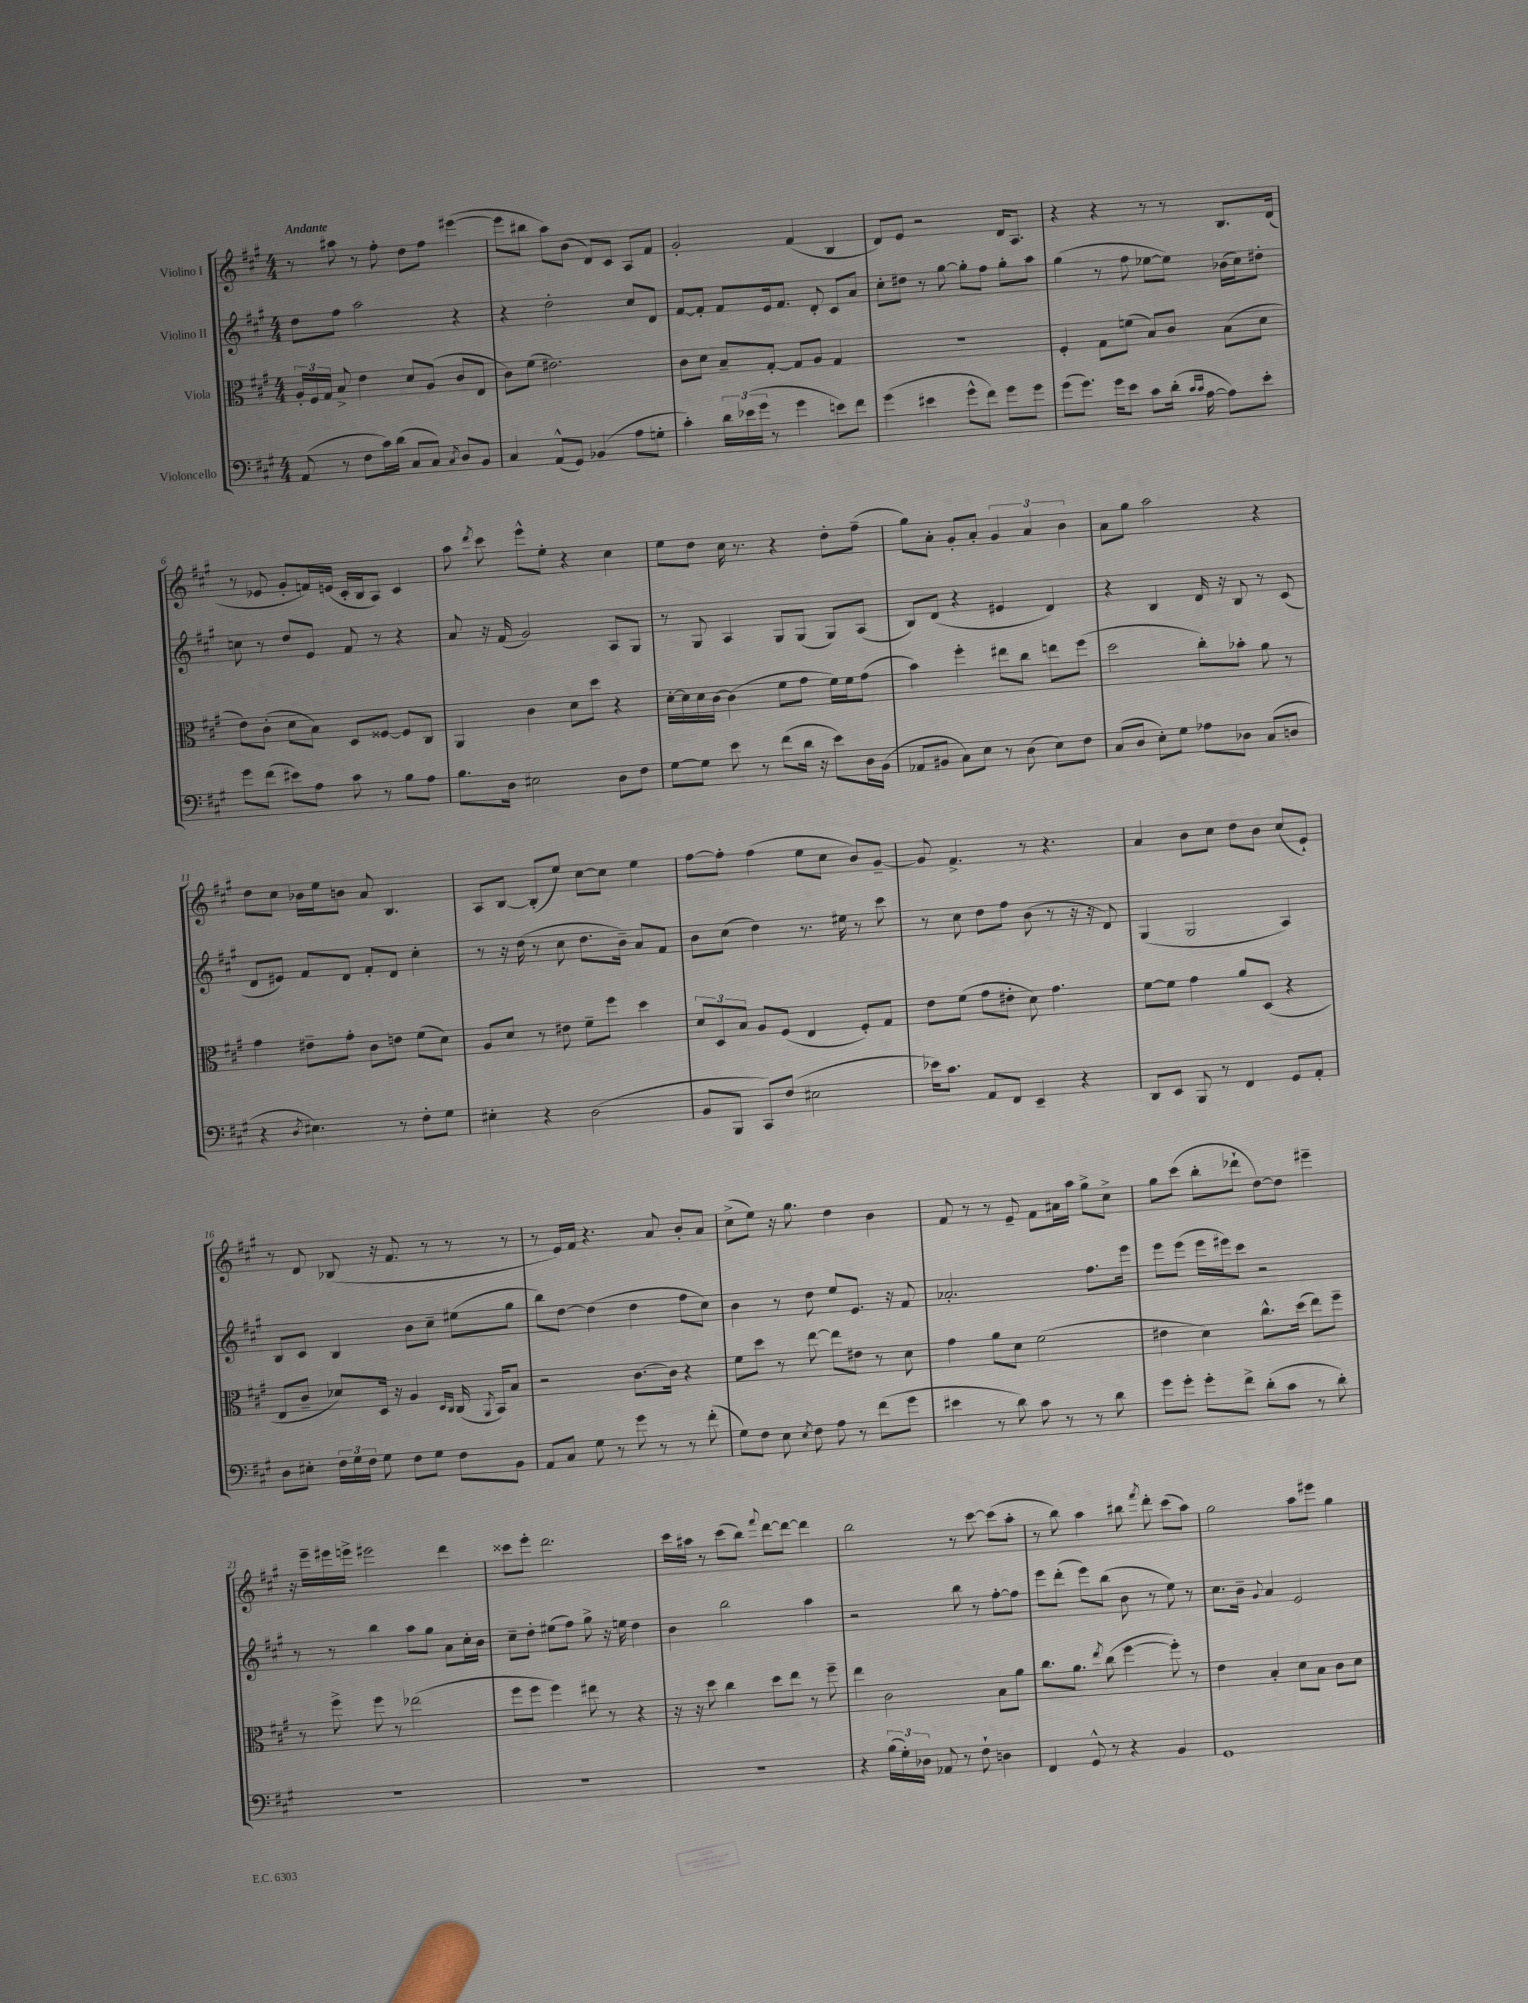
<<
\new StaffGroup <<
\new Staff = "s0" \with { instrumentName = "Violino I" } {
    \clef treble \key a \major \numericTimeSignature \time 4/4 \tempo "Andante"
    \autoBeamOff r8 ais''8 r8 fis''8-. d''8[ fis''8] eis'''4~( |
    eis'''8[ bis''8] a''8[) b'8]( d'8[) cis'8] a8[ fis'8] |
    gis'2-. fis'4( b4 |
    d'8[) e'8] r2 d'16[ a8.] |
    r4 r4 r8 r8 b8.[ d'16]( |
    r8 ees'8 gis'8[-. f'16) e'16]( cis'16[-. b16 a8]) cis'4 |
    a''8 \acciaccatura { d'''8 } cis'''8 e'''8[-^ e''8]-. r4 cis''4 |
    e''8[ d''8] cis''16 r8. r4 d''8[-. fis''8]--( |
    gis''8[) a'8]-. gis'8[-. a'8]-. \tuplet 3/2 { gis'4 a'4 b'4 } |
    a'8[ gis''8] a''2 r4 |
    d''8[ cis''8] bes'16[ e''16 b'8] a'8 b4. |
    a8[ b8]~ b8[-.( e''8]) cis''8[~ cis''8] e''4 |
    fis''8[~ fis''8]-. fis''4( e''8[ cis''8] b'8[) gis'8]~-- |
    gis'8 fis'4.-> r8 r4. |
    a'4 b'8[ cis''8] d''8[ b'8] cis''8[( e'8]-!) |
    r8 d'8 bes8( r16 fis'8. r8 r8 r8 |
    r8 e'16[) fis'16] r4. a'8 b'8[-. a'8] |
    cis''8[->( e''8]) r16 gis''8. d''4 b'4 |
    fis'8 r8 r8 e'8-- fis'8[ ais'16 a''16] gis''8[-> cis''8]-> |
    gis''8[ cis'''8]( b''8[-. des'''8]-! d''8[~) d''8] eis'''4-- |
    r16 e'''16[-- eis'''16 e'''16]-> eis'''2 d'''4 |
    cisis'''8[ e'''8]-. d'''2. |
    cis'''16[ ais''16] r8 cis'''8[( b''8]) \appoggiatura { fis'''8 } d'''8[~ d'''8]~ d'''4 |
    b''2 r8 cis'''8~ cis'''8[( a''8]-. |
    r8 b''8) a''4 bis''8 \acciaccatura { fis'''8 } d'''8-. cis'''8[( a''8]) |
    gis''2 a''8[ eis'''8] gis''4 \bar "|." |
}
\new Staff = "s1" \with { instrumentName = "Violino II" } {
    \clef treble \key a \major \numericTimeSignature \time 4/4
    \autoBeamOff d''8[ fis''8] a''2 r4 |
    r4 d''2-. cis''8[ d'8] |
    fis'8[~ fis'8]-. fis'8[ e'16 fis'8.] d'8-. cis'8[ a'8] |
    cis''8[-. dis''8] r8 gis''8~ gis''8[-. fis''8] gis''8[-. a''8] |
    gis''4( r8 fis''8 ees''8[~ ees''8]) bes'16[( cis''16) dis''8]-. |
    c''8 r8 d''8[ e'8] fis'8 r8 r4 |
    a'8 r16 fis'16( gis'2) a8[ gis8] |
    r8 gis8 a4 gis8[ gis8]( gis8[) a8]( |
    b8[) d'8]( r4 eis'4 d'4) |
    r4 b4 d'16 r16 b8 r8 cis'8( |
    d'8[ eis'8]) fis'8[ d'8] fis'8[-. d'8] cis''4-. |
    r8 r16 d''16( r8 cis''8 d''8.[ b'16]--) a'8[ fis'8] |
    b'8[ cis''8]( d''4) r8. eis''16 r8 cis'''8 |
    r8 cis''8 d''8[ fis''8] b'8( r8 r16 r16 d'8) |
    gis4( gis2 a4) |
    b8[ cis'8] b4 b'8[ cis''8]-- eis''8[( gis''8] |
    b''8[) d''8]~ d''4( d''4 fis''8[ cis''8]) |
    b'4 r8 d''8 e''8[ e'8.] r16 fis'8 |
    aes'2.-. fis''8.[ e'''16] |
    e'''8[ e'''8]( e'''16[ eis'''16) cis'''8] r2 |
    r8 r8 b''4 a''8[ gis''8] a'8[ cis''16-. b'16] |
    cis''8[-- d''8]-. eis''8[( fis''8]) gis''8-> r16 e''16 d''4 |
    b'4 b''2 a''4 |
    r2 b''8 r8 fis''8[~-. fis''8] |
    e'''8[ d'''8]-.( e'''8[) b''8]( b'8 r8 e''8) r8 |
    cis''8.[ b'16]-- \appoggiatura { gis'8 } a'4 e'2 \bar "|." |
}
\new Staff = "s2" \with { instrumentName = "Viola" } {
    \clef alto \key a \major \numericTimeSignature \time 4/4
    \autoBeamOff \tuplet 3/2 { a16[-. fis16 gis16] } b8-> e'4 d'8[ a8]( cis'8[ e8] |
    cis'8[) fis'8]( eis'2.) |
    cis'8[ d'8] b8[-- gis8]~-. gis8[ a8] gis4 |
    R1 |
    fis4-. gis8[ f'8]( b8[) cis'8] b8[( d'8] |
    e'8[) cis'8]-.( d'8[ b8]) d8[ fisis8]~ fisis8[ cis8] |
    a,4 cis'4 d'8[ d''8] r4 |
    d'16[~-. d'16 d'16 cis'16]~ cis'4( fis'8[ gis'8] fis'16[) fis'16 gis'8]( |
    b'4) fis''4-. eis''8[ cis''8] e''8[ fis''8]( |
    d''2 cis''8[-.) bes'8]-. a'8 r8 |
    gis'4 eis'8[-- gis'8]-. cis'8[ e'8] fis'8[( d'8]) |
    a8[ d'8] r8 eis'8 fis'8[-- fis''8] d''4 |
    \tuplet 3/2 { d'8[ d8 b8] } a8[ fis8]( e4 fis8[-.) gis8] |
    e'8[ fis'8]( gis'8[ eis'8]-. d'8) gis'4. |
    fis'8[~ fis'8] gis'4 a'8[ d8]( r4 |
    e8[ cis'8]-- des'8[) d16] r16 a4 \grace { d16[ cis16] } cis16( \acciaccatura { a,8 } b,16[) b8] |
    r2 cis'8.[~ cis'16] r4 |
    fis'8[ d''8] r8 e''8~ e''8[ eis'8] r8 d'8 |
    gis'4 a'8[ d'8] fis'2( |
    eis'4 d'4) cis''8.[-^ d''16]( e''8[) fis''8]-- |
    r8 fis''8-> fis''8 r8 ees''2( |
    fis''8[ fis''8] fis''4) eis''8 r8 r4 |
    r16 r16 d''8 cis''4 d''8[ e''8] r8 fis''8-- |
    e''4 cis'2 b8[ a'8] |
    cis''8.[ a'8.] \acciaccatura { e''8 } cis''8( fis''4~ fis''8-.) r8 |
    e'4 b4-. d'8[ b8] cis'8[ d'8] \bar "|." |
}
\new Staff = "s3" \with { instrumentName = "Violoncello" } {
    \clef bass \key a \major \numericTimeSignature \time 4/4
    \autoBeamOff a,8( r8 fis8[ cis'16) d'16]( cis8[ cis8]) \acciaccatura { cis8 } d8[ b,8] |
    cis4 a,8[-^( gis,8]) bes,4( a8[ g8]-. |
    cis'4-.) \tuplet 3/2 { d'16[ ees'16( gis'16] } r8 gis'4 e'8[) fis'8] |
    gis'4( eis'4 gis'8[-^ fis'8]) gis'8[ gis'8] |
    gis'8[( gis'8.]) gis'16[ e'8] cis'8[ d'16]-.( \grace { cis'16[ cis'16] } a16~ a8[) e'8]-. |
    gis'8[ fis'8]( eis'8[) a8] cis'8 r8 b8[ a8] |
    b8.[ d16] eis2 d8[ fis8] |
    gis8[~ gis8] e'8 r8 fis'8[( d'16] r16 e'8[) d16 b,16]( |
    aes,8[ bis,8] cis8[) e8] r8 d8( e8[) fis8] |
    cis8[( d8] e8[-.) gis8] aes8[ des8] cis8[( d8] |
    r4 \acciaccatura { d8 } eis4.) r8 fis8[-. gis8] |
    eis4-. r4 d2( |
    b,8[ b,,8] cis,8[) fis8]( eis2 |
    ees'16[) cis'8.] a,8[ fis,8] e,4-- r4 |
    d,8[ e,8] b,,8 r8 fis,4 gis,8[ a,8]-. |
    d8[ eis8]-. \tuplet 3/2 { fis16[ gis16 fis16] } gis8 fis8[ gis8] fis8[ b,8] |
    a,8[ cis8] gis8 r8 gis'8 r8 r8 fis'8-.( |
    gis8[) fis8] e8 \acciaccatura { e8 } fis8 a8 r8 fis'8[( gis'8] |
    eis'4 r8 d'8) cis'8 r8 r8 d'8 |
    gis'8[ gis'8]-. gis'8[-. fis'8]-> d'8[-.( cis'8] r8 d'8-.) |
    R1 |
    R1 |
    R1 |
    r4 \tuplet 3/2 { b16[( gis16-.) des16] } aes,8 r8 fis8-! d4 |
    fis,4 gis,8-^ r8 r4 b,4 |
    gis,1 \bar "|." |
}
>>
>>
